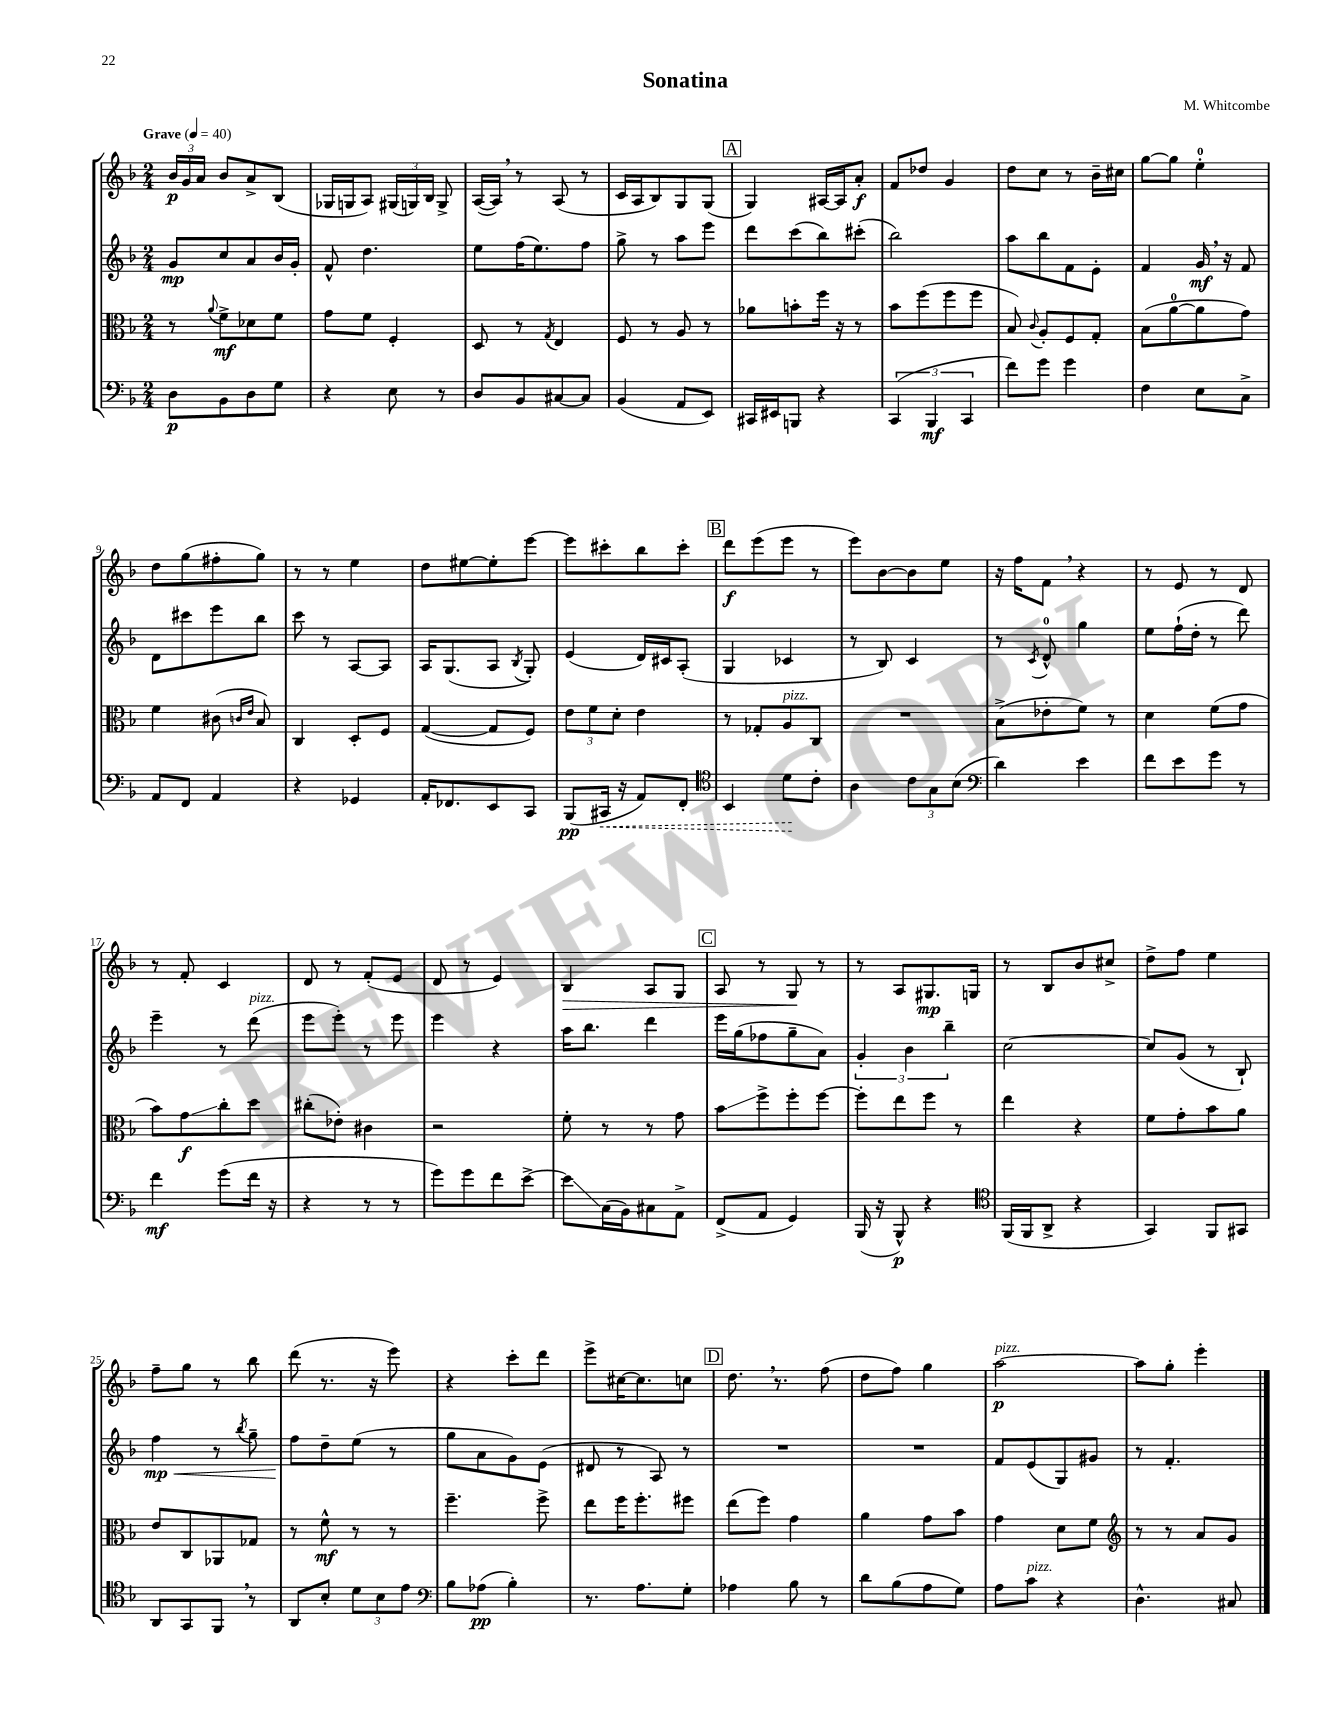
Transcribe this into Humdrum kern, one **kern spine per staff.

**kern	**kern	**kern	**kern
*staff4	*staff3	*staff2	*staff1
*clefF4	*clefC3	*clefG2	*clefG2
*k[b-]	*k[b-]	*k[b-]	*k[b-]
*M2/4	*M2/4	*M2/4	*M2/4
*MM40	*MM40	*MM40	*MM40
8D	8r	8g	24b-
.	.	.	24g
.	.	.	24a
.	8qqa	.	.
8BB-	8f^	8cc	8b-
8D	8d-	8a	8a^
8G	8f	16b-	(8B-
.	.	16g'	.
=	=	=	=
4r	8g	8f^^	16G-
.	.	.	16G
.	8f	4.dd	8A)
8E	4F'	.	(24G#
.	.	.	24G)
.	.	.	24B-
8r	.	.	8G^
=	=	=	=
8D	8D	8ee	([16A
.	.	.	16A])
8BB-	8r	(16ff	8r
.	.	8.ee)	.
.	8qG	.	.
[8C#	4E	.	(8A
8C#]	.	8ff	8r
=	=	=	=
(4BB-	8F	8gg^	16c
.	.	.	16A
.	8r	8r	8B-)
8AA	8A	8aa	8G
8EE)	8r	8eee	(8G
=	=	=	=
16CC#	8a-	8ddd	4G)
16EE#	.	.	.
8BBB	8b'	(8ccc	.
4r	16ff	8bb-)	[16A#
.	16r	.	16A#]
.	8r	(8ccc#'	8a'
=	=	=	=
(6CC	8b-	2bb-)	8f
.	(8ff	.	8dd-
6BBB-	.	.	.
.	8ff	.	4g
6CC	.	.	.
.	8ff	.	.
=	=	=	=
8f)	8B-)	8aa	8dd
.	8qqc	.	.
8g	8A'	8bb-	8cc
4g	8F	8f	8r
.	8G'	8e'	16b-~
.	.	.	16cc#
=	=	=	=
4F	(8B-	4f	[8gg
.	[8a	.	8gg]
8E	8a]	16g	4ee'
.	.	16r	.
8C^	8g)	8f	.
=	=	=	=
8AA	4f	8d	8dd
8FF	.	8ccc#	(8gg
4AA	(8c#	8eee	8ff#'
.	16qqc	.	.
.	16qqe	.	.
.	8B-)	8bb-	8gg)
=	=	=	=
4r	4C	8ccc	8r
.	.	8r	8r
4GG-	8D'	[8A	4ee
.	8F	8A]	.
=	=	=	=
16AA'	([4G	16A	8dd
8.FF-	.	(8.G	.
.	.	.	[8ee#
8EE	8G]	8A	8ee#']
.	.	8qB-	.
8CC	8F)	8G')	[8eee
=	=	=	=
(8BBB-	12e	(4e	8eee]
.	12f	.	.
16CC#	.	.	8ccc#'
.	12d'	.	.
16r	.	.	.
8AA)	4e	16d)	8bb-
.	.	16c#	.
8FF'	.	(8A'	8ccc#'
=	=	=	=
*clefC4	*	*	*
4BB-	8r	4G	8ddd
.	8G-'	.	(8eee
8d	8A	4c-	8eee
8c'	8C	.	8r
=	=	=	=
4A	2r	8r	8eee)
.	.	8B-)	[8b-
12c	.	4c	8b-]
12G	.	.	.
.	.	.	8ee
(12B-	.	.	.
=	=	=	=
*clefF4	*	*	*
4d)	(8B-^	8r	16r
.	.	.	16ff
.	.	8qc	.
.	8e-'	8d^^	8f
4e	8f)	4gg	4r
.	8r	.	.
=	=	=	=
8f	4d	8ee	8r
8e	.	(16ff`	8e
.	.	16dd'	.
8g	(8f	8r	8r
8r	8g	8ddd)	8d
=	=	=	=
4f	8b-)	4eee~	8r
.	8g	.	8f'
(8g	8cc'	8r	4c
16f	8dd	(8ddd	.
16r	.	.	.
=	=	=	=
4r	(8cc#'	8eee	8d
.	8e-')	8eee')	8r
8r	4c#	8r	(8f'
8r	.	8eee	8e
=	=	=	=
8g)	2r	4eee	8d
8g	.	.	8r
8f	.	4r	4e)
[8e^	.	.	.
=	=	=	=
8e]	8f'	16aa	4B-
.	.	8.bb-	.
(16C	8r	.	.
16BB-)	.	.	.
8C#	8r	4ddd	8A
8AA^	8g	.	8G
=	=	=	=
(8FF^	8b-	16eee	8A
.	.	(16gg	.
8AA	8ff^	8ff-	8r
4GG)	8ff'	8gg~	8G
.	[8ff	8a)	8r
=	=	=	=
(16BBB-	8ff']	6g'	8r
16r	.	.	.
8BBB-^^)	8ee	.	8A
.	.	6b-	.
4r	8ff	.	8.G#
.	.	6bb-~	.
.	8r	.	.
.	.	.	16G
=	=	=	=
*clefC4	*	*	*
(16FF	4ee	[2cc	8r
16FF	.	.	.
8AA^	.	.	8B-
4r	4r	.	8b-
.	.	.	8cc#^
=	=	=	=
4GG)	8f	8cc]	8dd^
.	8g'	(8g	8ff
8FF	8b-	8r	4ee
8GG#	8a	8B-`)	.
=	=	=	=
8AA	8e	4ff	8ff~
8GG	8C	.	8gg
8FF	8AA-	8r	8r
.	.	8qbb-	.
8r	8G-	8gg~	8bb-
=	=	=	=
8AA	8r	8ff	(8ddd
8B-'	8f^^	8dd~	8.r
12d	8r	(8ee	.
.	.	.	16r
12B-	.	.	.
.	8r	8r	8eee)
12e	.	.	.
=	=	=	=
*clefF4	*	*	*
8B-	4.ff~	8gg	4r
(8A-	.	8a	.
4B-')	.	8g)	8ccc'
.	8ff^	(8e	8ddd
=	=	=	=
8.r	8ee	8d#	8eee^
.	16ff	8r	[16cc#
8.A	8.ff'	.	8.cc#]
.	.	8A)	.
8G'	8ff#	8r	8cc
=	=	=	=
4A-	(8ee	2r	8.dd
.	8ff)	.	.
.	.	.	8.r
8B-	4g	.	.
8r	.	.	(8ff
=	=	=	=
8d	4a	2r	8dd
(8B-	.	.	8ff)
8A	8g	.	4gg
8G)	8b-	.	.
=	=	=	=
8A	4g	8f	[2aa
8c	.	(8e	.
4r	8d	8G)	.
.	8f	8g#	.
=	=	=	=
*	*clefG2	*	*
4.D^^	8r	8r	8aa]
.	8r	4.f'	8gg'
.	8a	.	4eee'
8C#	8g	.	.
==	==	==	==
*-	*-	*-	*-
